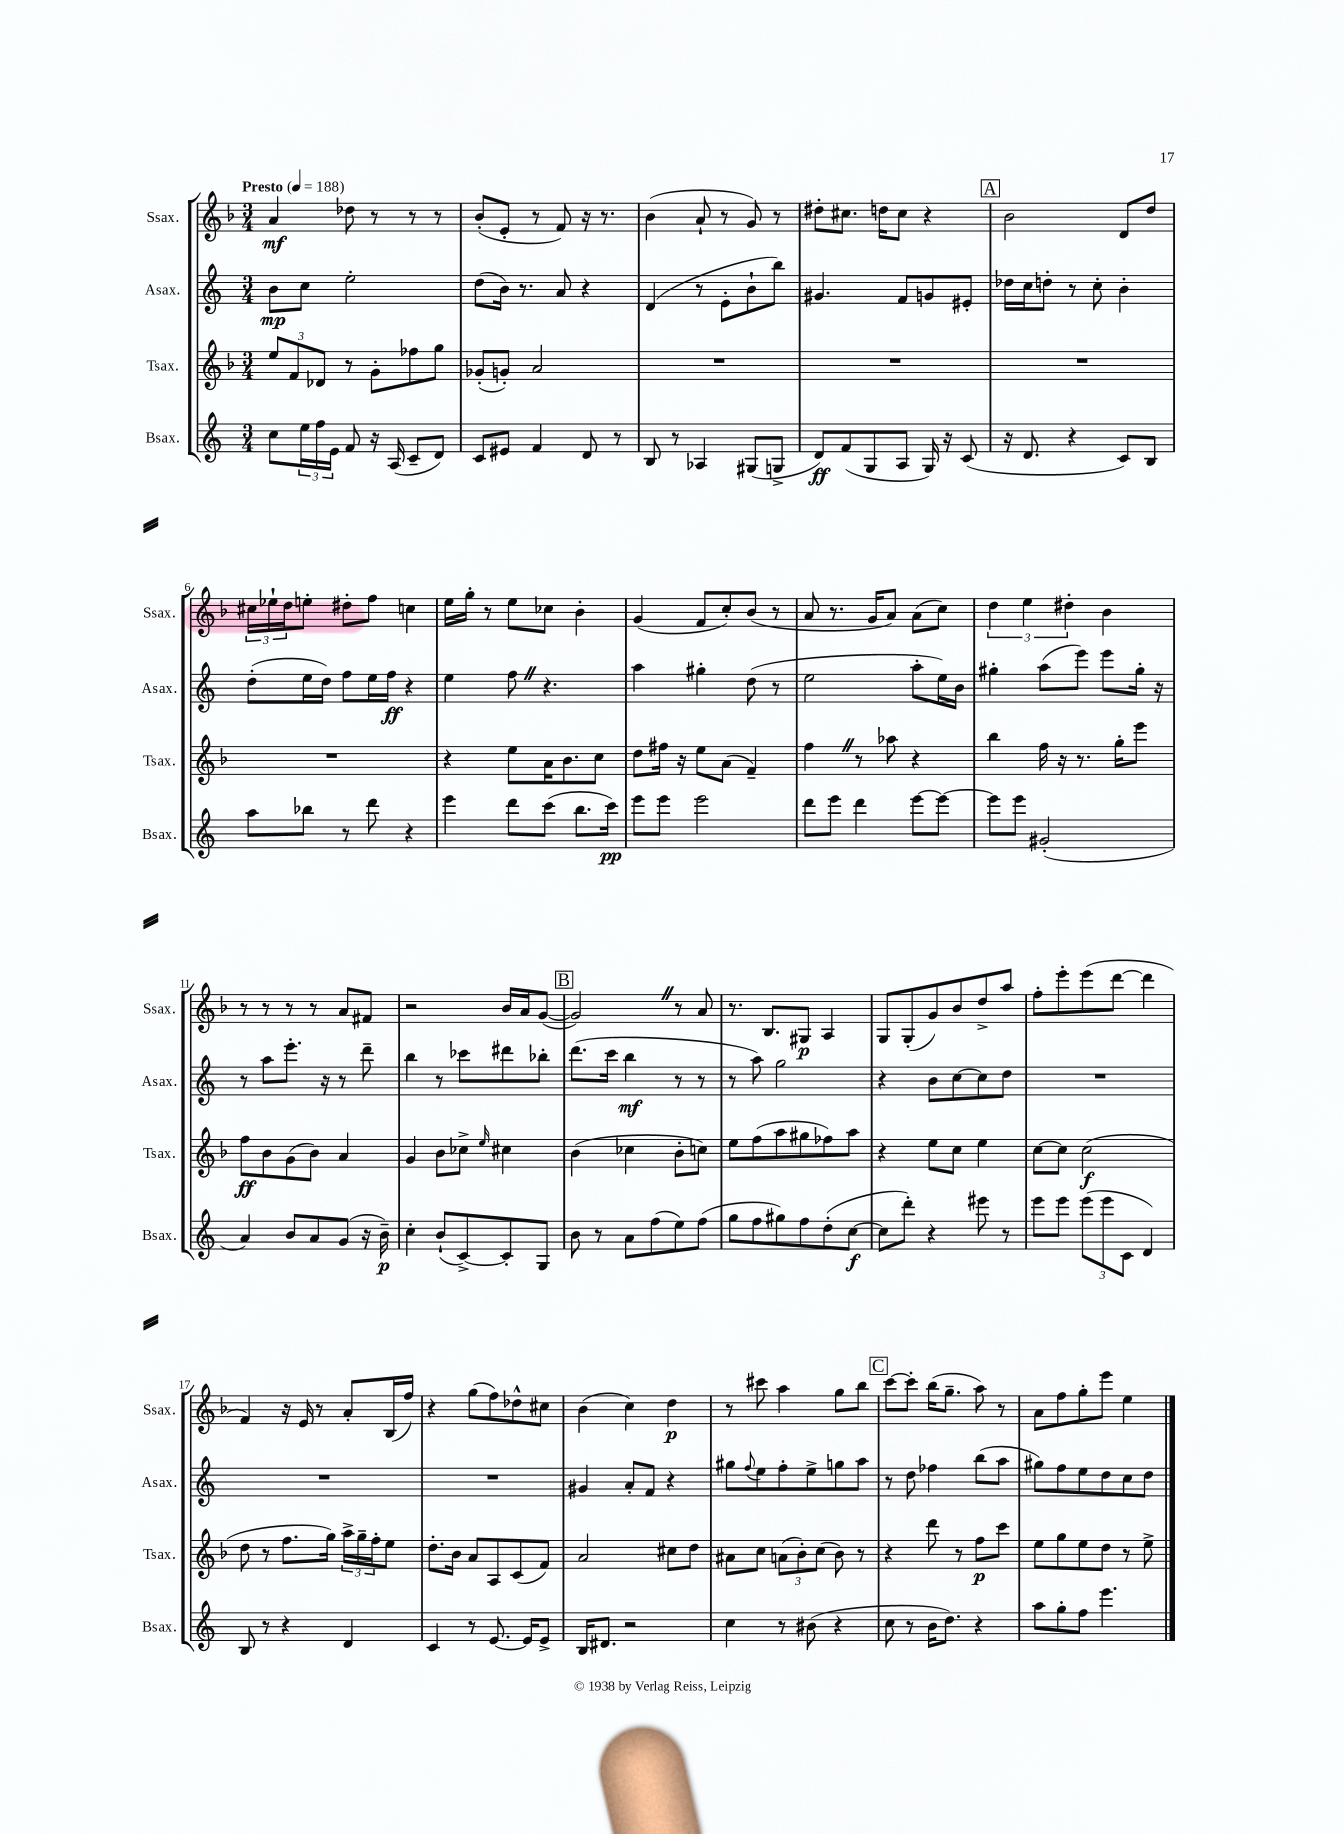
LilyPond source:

<<
\new StaffGroup <<
\new Staff = "s0" \with { instrumentName = "Ssax." shortInstrumentName = "Ssax." } {
    \clef treble \key f \major \numericTimeSignature \time 3/4 \tempo "Presto" 4 = 188
    a'4\mf des''8 r8 r8 r8 |
    bes'8-.( e'8-. r8 f'8) r16 r8. |
    bes'4( a'8-! r8 g'8) r8 |
    dis''8-. cis''8. d''16 cis''8 r4 |
    \mark \markup { \box "A" } bes'2 d'8 d''8 |
    \tuplet 3/2 { cis''16 ees''16-! d''16 } e''8-. dis''8-. f''8 c''4 |
    e''16 g''16-. r8 e''8 ces''8 bes'4-. |
    g'4( f'8 c''8-.) bes'8( r8 |
    a'8 r8. g'16 a'8) a'8( c''8) |
    \tuplet 3/2 { d''4 e''4 dis''4-. } bes'4 |
    r8 r8 r8 r8 a'8 fis'8 |
    r2 bes'16 a'16 g'8~( |
    \mark \markup { \box "B" } g'2) \once \override BreathingSign.text = \markup { \musicglyph "scripts.caesura.straight" } \breathe r8 a'8 |
    r8. bes8. gis8\p a4 |
    g8 g8-.( g'8) bes'8 d''8-> a''8 |
    f''8-. e'''8-. e'''8( d'''8~ d'''4 |
    f'4) r16 e'16 r8 a'8-. bes16( f''16) |
    r4 g''8( f''8) des''8-^ cis''8 |
    bes'4( c''4) d''4\p |
    r8 cis'''8 a''4 g''8 bes''8 |
    \mark \markup { \box "C" } c'''8~ c'''8-. bes''16( g''8.-- a''8) r8 |
    a'8 f''8 g''8-. e'''8 e''4 \bar "|." |
}
\new Staff = "s1" \with { instrumentName = "Asax." shortInstrumentName = "Asax." } {
    \clef treble \key c \major \numericTimeSignature \time 3/4
    b'8\mp c''8 e''2-. |
    d''8( b'16) r8. a'8 r4 |
    d'4( r8 e'8-. b'8-! b''8) |
    gis'4. f'8 g'8 eis'8-. |
    \mark \markup { \box "A" } des''16 c''16 d''8-. r8 c''8-. b'4-. |
    d''8-.( e''16 d''16) f''8 e''16 f''16\ff r4 |
    e''4 f''8 \once \override BreathingSign.text = \markup { \musicglyph "scripts.caesura.straight" } \breathe r4. |
    a''4 gis''4-. d''8( r8 |
    e''2 a''8-. e''16) b'16 |
    gis''4-. a''8( e'''8) e'''8 gis''16-. r16 |
    r8 a''8 e'''8.-. r16 r8 d'''8-- |
    b''4 r8 ces'''8 dis'''8 bes''8-. |
    \mark \markup { \box "B" } d'''8.( c'''16 b''4\mf r8 r8 |
    r8 a''8) g''2 |
    r4 b'8 c''8~ c''8 d''8 |
    R2. |
    R2. |
    R2. |
    gis'4 a'8-. f'8 r4 |
    gis''8 \appoggiatura { f''8 } e''8 f''8-. e''8-> g''8 a''8 |
    \mark \markup { \box "C" } r8 d''8 fes''4 b''8( a''8 |
    gis''8) f''8 e''8 d''8 c''8 d''8 \bar "|." |
}
\new Staff = "s2" \with { instrumentName = "Tsax." shortInstrumentName = "Tsax." } {
    \clef treble \key f \major \numericTimeSignature \time 3/4
    \tuplet 3/2 { e''8 f'8 des'8 } r8 g'8-. fes''8 g''8 |
    ges'8-.( g'8-.) a'2 |
    R2. |
    R2. |
    \mark \markup { \box "A" } R2. |
    R2. |
    r4 e''8 a'16 bes'8. c''8 |
    d''8 fis''16 r16 e''8 a'8( f'4--) |
    f''4 \once \override BreathingSign.text = \markup { \musicglyph "scripts.caesura.straight" } \breathe r8 aes''8 r4 |
    bes''4 f''16 r16 r8. g''16-. e'''8 |
    f''8\ff bes'8 g'8( bes'8) a'4 |
    g'4 bes'8 ces''8-> \grace { e''16 } cis''4 |
    \mark \markup { \box "B" } bes'4( ces''4 bes'8-. c''8) |
    e''8 f''8( a''8 gis''8 fes''8) a''8 |
    r4 e''8 c''8 e''4 |
    c''8~ c''8 c''2\f( |
    d''8 r8 f''8. g''16) \tuplet 3/2 { a''16-> g''16-- f''16-. } e''8 |
    d''8.-. bes'16 a'8 a8 c'8( f'8) |
    a'2 cis''8 d''8 |
    ais'8 c''8 \tuplet 3/2 { a'8( bes'8-.) c''8( } bes'8) r8 |
    \mark \markup { \box "C" } r4 d'''8 r8 f''8\p c'''8 |
    e''8 g''8 e''8 d''8 r8 e''8-> \bar "|." |
}
\new Staff = "s3" \with { instrumentName = "Bsax." shortInstrumentName = "Bsax." } {
    \clef treble \key c \major \numericTimeSignature \time 3/4
    c''8 \tuplet 3/2 { e''16 f''16 e'16 } f'8 r16 a16( c'8-- d'8) |
    c'8 eis'8 f'4 d'8 r8 |
    b8 r8 aes4 gis8( g8-> |
    d'8\ff) f'8( g8 a8 g16) r16 c'8( |
    \mark \markup { \box "A" } r16 d'8. r4 c'8) b8 |
    a''8 bes''8 r8 d'''8 r4 |
    e'''4 d'''8 c'''8( b''8. c'''16\pp) |
    e'''8 e'''8 e'''2 |
    d'''8 e'''8 d'''4 e'''8~ e'''8~ |
    e'''8 e'''8 gis'2-.( |
    a'4) b'8 a'8 g'8( r16 b'16--\p) |
    c''4-. b'8-!( c'8~->) c'8-. g8 |
    \mark \markup { \box "B" } b'8 r8 a'8 f''8( e''8) f''8( |
    g''8 f''8 gis''8) f''8 d''8-.( c''8~\f |
    c''8 d'''8-.) r4 eis'''8 r8 |
    e'''8 e'''8 \tuplet 3/2 { e'''8( e'''8 c'8 } d'4) |
    b8 r8 r4 d'4 |
    c'4 r8 e'8.~ e'16 e'8-> |
    b16 dis'8. r2 |
    c''4 r8 bis'8( r4 |
    \mark \markup { \box "C" } c''8 r8 b'16 d''8.) r4 |
    a''8 g''8-. f''8 e'''4. \bar "|." |
}
>>
>>
